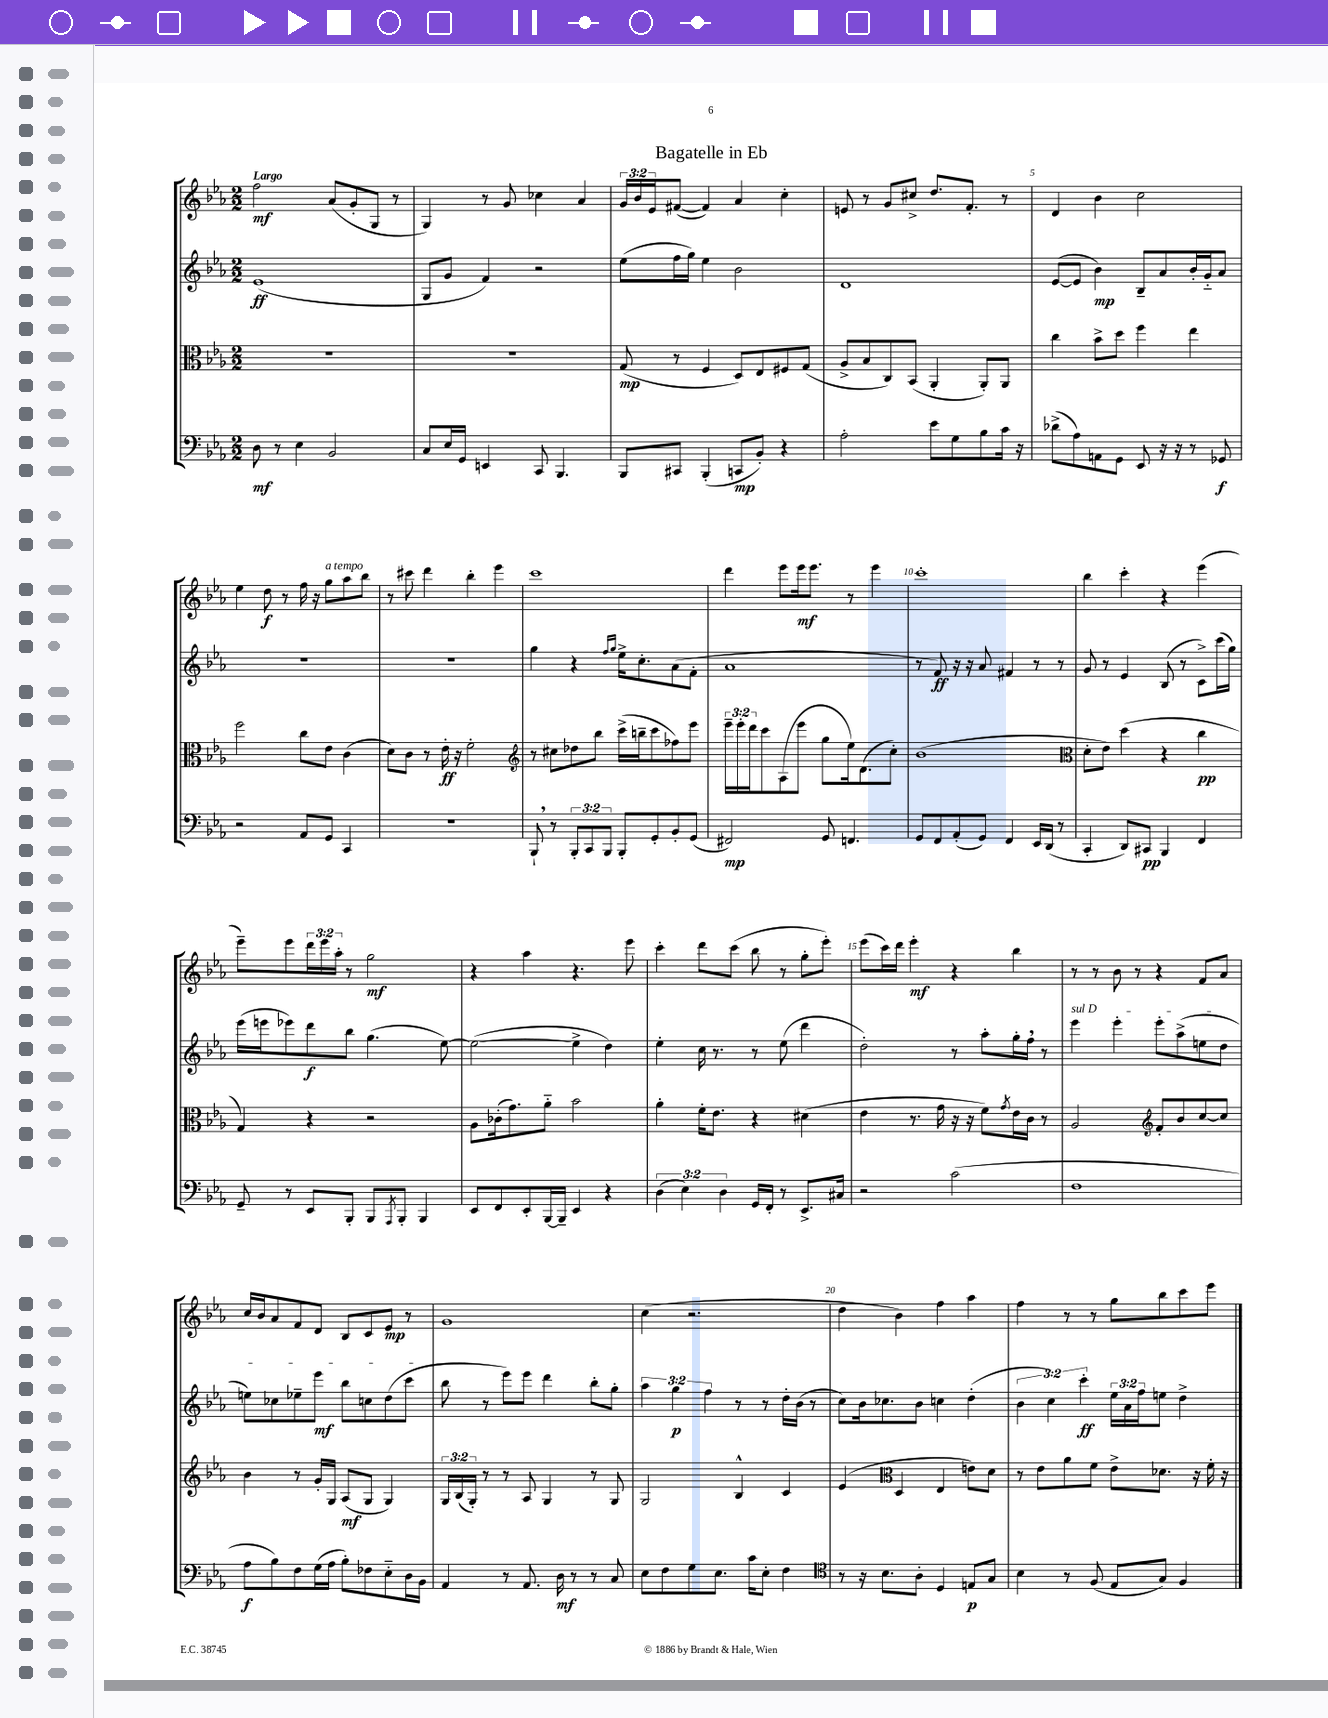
\header { title = "Bagatelle in Eb" }
<<
\new StaffGroup <<
\new Staff = "s0" {
    \clef treble \key ees \major \numericTimeSignature \time 2/2 \override Staff.TupletNumber.text = #tuplet-number::calc-fraction-text \tempo "Largo"
    f''2\mf aes'8( g'8-. g8 r8 |
    g4) r8 g'8 ces''4 aes'4 |
    \tuplet 3/2 { g'16 bes'16 ees'16 } fis'8~( fis'4) aes'4 c''4-. |
    e'8 r8 g'8 cis''8-> d''8. f'8.-. r8 |
    d'4 bes'4 c''2 |
    ees''4 d''8\f r8 f''16 r16 g''8^\markup { \italic "a tempo" } aes''8 bes''8 |
    r8 cis'''8 d'''4 bes''4-. ees'''4 |
    c'''1 |
    d'''4 ees'''8 ees'''16\mf ees'''8. r8 ees'''4 |
    c'''1-. |
    bes''4 c'''4-. r4 ees'''4( |
    ees'''8--) ees'''8 \tuplet 3/2 { d'''16 ees'''16 aes''16-. } r8 g''2\mf |
    r4 aes''4 r4. ees'''8 |
    c'''4-. d'''8 c'''8( bes''8 r8 g''8-. ees'''8-.) |
    ees'''8( c'''16) d'''16 ees'''4-.\mf r4 bes''4 |
    r8 r8 bes'8 r8 r4 f'8 aes'8 |
    c''16 bes'16 aes'8 f'8 d'8 bes8 c'8 ees'8\mp r8 |
    g'1 |
    c''4( r2. |
    d''4 bes'4) f''4 aes''4 |
    f''4 r8 r8 g''8 bes''8 c'''8 ees'''8 \bar "|." |
}
\new Staff = "s1" {
    \clef treble \key ees \major \numericTimeSignature \time 2/2 \override Staff.TupletNumber.text = #tuplet-number::calc-fraction-text
    ees'1\ff( |
    g8 g'8 f'4) r2 |
    ees''8( f''16 g''16) ees''4 bes'2 |
    d'1 |
    ees'8~( ees'8 bes'4\mp) bes8-- aes'8 bes'16-. g'16-_ aes'8 |
    R1 |
    R1 |
    g''4 r4 \grace { f''16 g''16 } ees''16-> c''8.-. aes'8( f'8-. |
    aes'1 |
    r8 f'8\ff) r16 r16 aes'8 fis'4 r8 r8 |
    g'8 r8 ees'4 bes8( r8 c'8->) c'''16( g''16) |
    ees'''16( e'''16 ees'''8) d'''8\f bes''8 g''4.( ees''8~) |
    ees''2~( ees''4-> d''4) |
    ees''4-. c''16 r8. r8 ees''8( d'''4 |
    d''2-.) r8 aes''8-. g''16-. f''16 \breathe r8 |
    \once \override TextSpanner.bound-details.left.text = \markup { \italic "sul D" } ees'''4\startTextSpan ees'''4-. ees'''8-. aes''8->( e''8 d''8 |
    e''8) ces''8 ees''8-- ees'''8\mf bes''8 c''8 d''8( c'''8\stopTextSpan |
    bes''8 r8 ees'''8) ees'''8 d'''4 bes''8-. g''8-. |
    \tuplet 3/2 { aes''4 g''4\p f''4 } r8 r8 d''16-. bes'16( r8 |
    c''8) bes'16 ces''8. bes'8 c''4 d''4-.( |
    \tuplet 3/2 { bes'4 c''4) c'''4-.\ff } \tuplet 3/2 { ees''16 aes'16 f''16 } e''8 d''4-> \bar "|." |
}
\new Staff = "s2" {
    \clef alto \key ees \major \numericTimeSignature \time 2/2 \override Staff.TupletNumber.text = #tuplet-number::calc-fraction-text
    r1 |
    R1 |
    g8\mp( r8 f4 d8) ees8 fis8 g8( |
    aes8-> bes8 c8) bes,8( aes,4-. aes,8-.) aes,8 |
    c''4 bes'8-> d''8 f''4 ees''4 |
    f''2 c''8 ees'8 c'4( |
    d'8) c'8 r8 ees'16-.\ff r16 f'2-. |
    \clef treble r8 cis''8 des''8 bes''8 c'''16->( b''16-- c'''8 fes''8) ees'''8 |
    \tuplet 3/2 { ees'''16-- ees'''16-. d'''16 } c'''8 aes8( ees'''8 g''8 ees''16) d'8.( c''8-.) |
    bes'1( |
    \clef alto d'8-. ees'8) d''4( r4 c''4\pp |
    g4) r4 r2 |
    aes8 ces'16-.( g'8.) aes'8-_ bes'2 |
    aes'4-. f'16-. ees'8. r4 dis'4( |
    ees'4 r8. g'16 r16 r16 f'8) \acciaccatura { g'8 } ees'16 c'16 r8 |
    aes2 \clef treble f'8-. bes'8 c''8~ c''8 |
    bes'4 r8 g'16-. g16 aes8\mf( g8 g4) |
    \tuplet 3/2 { g16 bes16( g16-.) } r8 r8 aes8 g4 r8 g8 |
    g2 bes4-^ c'4 |
    ees'4( \clef alto d4 ees4 e'8) d'8 |
    r8 ees'8 aes'8 f'8 ees'8-> des'8. r16 f'16-. r16 \bar "|." |
}
\new Staff = "s3" {
    \clef bass \key ees \major \numericTimeSignature \time 2/2 \override Staff.TupletNumber.text = #tuplet-number::calc-fraction-text
    d8\mf r8 ees4 bes,2 |
    c8 ees16 g,16 e,4 c,8 bes,,4. |
    bes,,8 cis,8 bes,,4-.( c,8\mp bes,8-.) r4 |
    aes2-. ees'8 g8 bes8 c'16 r16 |
    des'8->( aes8) a,8 g,8 ees,8 r16 r16 r8 ges,8\f |
    r2 aes,8 g,8 c,4 |
    R1 |
    bes,,8-! \breathe r8 \tuplet 3/2 { bes,,8-. c,8 bes,,8 } bes,,8-. g,8-. bes,8-. g,8( |
    fis,2\mp) g,8 f,4. |
    g,8 f,8 aes,8-.( g,8) f,4 ees,16 d,16( r8 |
    c,4-. d,8) cis,8\pp bes,,4 f,4 |
    g,8-- r8 ees,8 bes,,8-. bes,,8 \acciaccatura { aes,,8 } bes,,8-. bes,,4 |
    ees,8 f,8 ees,8-. bes,,16~ bes,,16-- ees,4 r4 |
    \tuplet 3/2 { d4( ees4) d4 } g,16 f,16-. r8 ees,8.-> cis16 |
    r2 c'2( |
    f1 |
    aes8\f bes8) f8 g16( aes16 bes8-.) fes8 ees8-_ d16 bes,16 |
    aes,4 r8 aes,8. d16\mf r8 r8 c8 |
    ees8 f8 g8 ees8. c'16 ees8-. f4 |
    \clef tenor r8 r16 bes8. aes8-. d4 e8\p g8 |
    bes4 r8 f8( ees8 g8) f4 \bar "|." |
}
>>
>>
\layout { \context { \Score \override BarNumber.break-visibility = ##(#f #t #t) barNumberVisibility = #(every-nth-bar-number-visible 5) } }
